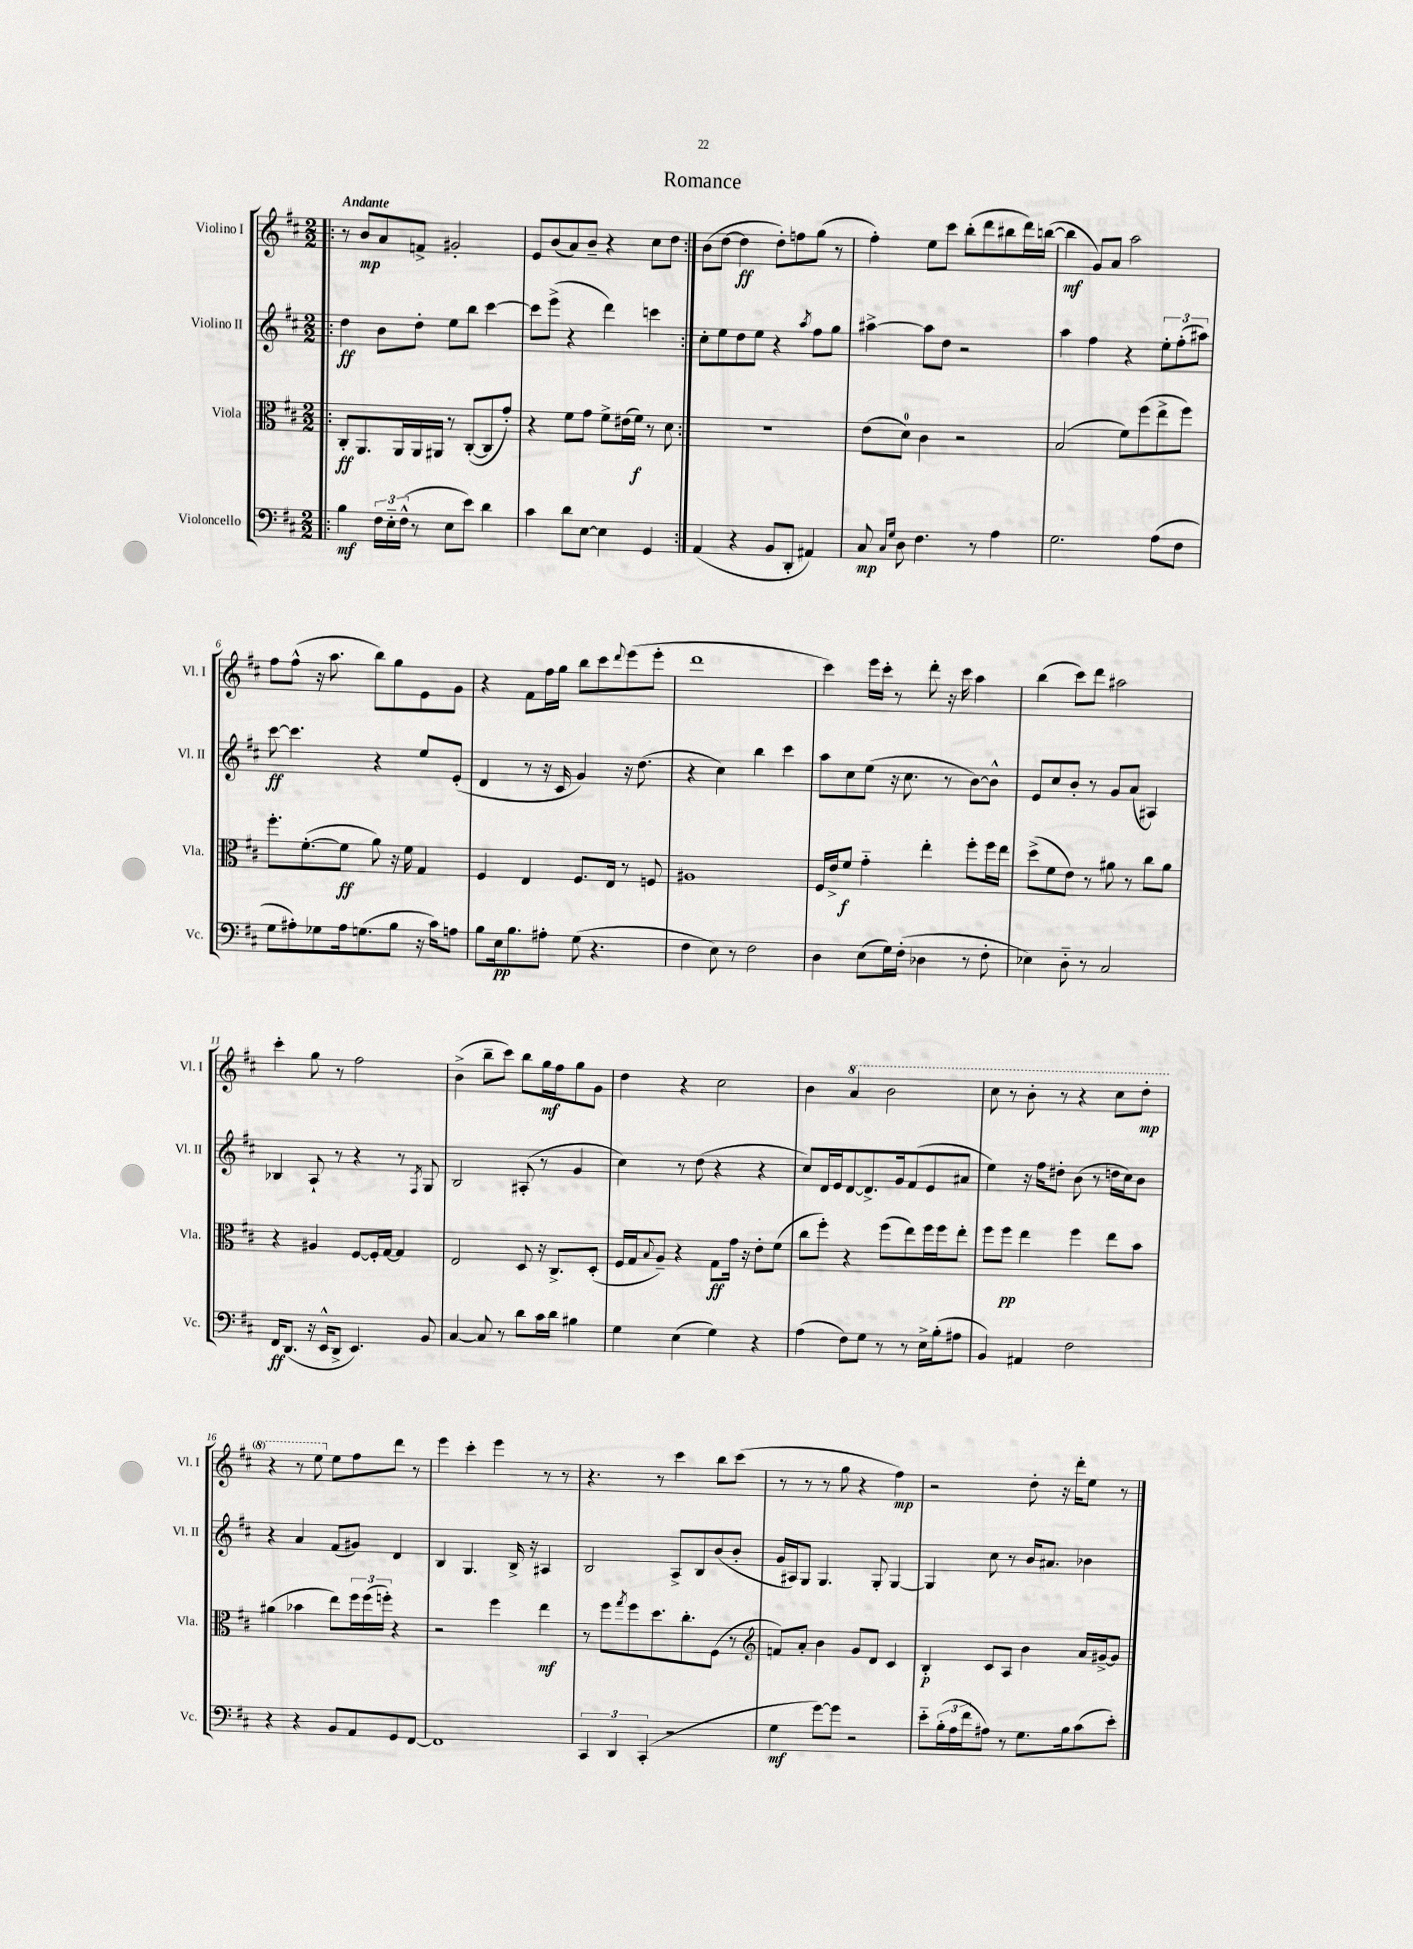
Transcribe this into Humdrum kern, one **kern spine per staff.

**kern	**kern	**kern	**kern
*staff4	*staff3	*staff2	*staff1
*clefF4	*clefC3	*clefG2	*clefG2
*k[f#c#]	*k[f#c#]	*k[f#c#]	*k[f#c#]
*M2/2	*M2/2	*M2/2	*M2/2
=!|:	=!|:	=!|:	=!|:
4B	8C#'	4dd	8r
.	8.AA	.	8b
24F#	.	8b	8a
24E'~	.	.	.
.	16AA	.	.
(24F#^^	.	.	.
8r	16AA	8dd'	8f^
.	16AA#	.	.
8E	8r	8ee	2g#'
8e)	([8C#'	8bb	.
4d	8C#]	[4ccc#	.
.	8g')	.	.
=	=	=	=
4c#	4r	8ccc#]	8e
.	.	(8eee^	(8b
8d	8f#	4r	8a)
[8E	8g	.	8b~
4E]	8f#^	4ddd)	4r
.	(16e#	.	.
.	16f#)	.	.
4GG	8r	4ccc	8cc#
.	8d	.	8dd
=:|!	=:|!	=:|!	=:|!
(4AA	1r	8cc#'	(8b
.	.	8ee	[8dd
4r	.	8dd	4dd]
.	.	8ee	.
8BB	.	4r	8dd')
8DD'	.	.	8ff
.	.	8qaa	.
4AA#)	.	8ff#	(8gg
.	.	8gg	8r
=	=	=	=
8C#	(8e	[4aa#^	4ff#')
16qqC#	.	.	.
16qqG	.	.	.
8D	8d)	.	.
4.F#	4c#	8aa#]	8ee
.	.	8dd	8ccc#
.	2r	2r	(8bb'
8r	.	.	8ddd
4A	.	.	8bb#
.	.	.	16ddd)
.	.	.	([16bb
=	=	=	=
2.G	(2B	4aa	4bb]
.	.	4ff#	8g)
.	.	.	8a
.	8f#)	4r	2aa
.	(8ff#	.	.
(8A	8ee^	12ee'	.
.	.	(12ff#'	.
8F#	8ff#)	.	.
.	.	12aa#)	.
=	=	=	=
8G	8.ff#'	[8ccc#	8ff#
8A#')	.	4.ccc#]	(8ff#^^
.	([8.f#'	.	.
8G-	.	.	16r
.	.	.	8.aa
16A#	8f#]	.	.
(8.G	.	.	.
.	8a)	4r	8bb)
8B	16r	.	8gg
.	16f#	.	.
16r	4G	8ee	8e
16c#)	.	.	.
8A	.	(8e'	8g
=	=	=	=
8B	4F#	4d	4r
16E	.	.	.
8.B	.	.	.
.	4E	8r	8f#
8A#'	.	16r	16ff#
.	.	16c#	16gg
(8G	8.F#	4g)	8bb
4.r	.	.	8ccc#
.	16E	.	.
.	.	.	8qqddd
.	8r	16r	(8eee
.	.	(8.dd	.
.	8F	.	8eee'
=	=	=	=
4F#	1A#	4r	1ddd
8E)	.	4cc#)	.
8r	.	.	.
2F#	.	4bb	.
.	.	4ccc#	.
=	=	=	=
4D	16F#	8aa	4ccc#)
.	16e^	.	.
.	8f#	8cc#	.
(8E	4g'~	(8ee	16eee
.	.	.	16ccc#'
16G)	.	16r	8r
(16F#'	.	8.cc#	.
4D-	4ee'	.	8ddd'
.	.	8r	16r
.	.	.	16ccc#
8r	8ff#'	[8b)	4aa
8F#'	16ff#	8b^^]	.
.	16ee	.	.
=	=	=	=
4E-)	(8dd^	8e	(4bb
.	8f#	8cc#	.
8D'~	8e)	8b'	8ccc#)
8r	8r	8r	8ddd
2C#	8a#	8g	2aa#
.	8r	(8a	.
.	8cc#	4A#)	.
.	8a#	.	.
=	=	=	=
16FF#	4r	4B-	4ccc#'
(8.DD	.	.	.
16r	4A#	8A`	8gg
16EE^^	.	.	.
8DD^	.	8r	8r
4.EE)	[8F#	4r	2ff#
.	16F#']	.	.
.	[16G	.	.
.	4G]	8r	.
.	.	8qF#	.
8BB	.	8G	.
=	=	=	=
[4C#	2E	2B	(4b^
8C#]	.	.	8bb~
8r	.	.	8ccc#)
8d	8D	(8A#'	8bb
16c#	16r	8r	16gg
16d	8.C#^	.	16ff#
4B#	.	4g	8gg
.	(8D'	.	8g
=	=	=	=
4G	16F#	4cc#)	4dd
.	16G	.	.
.	8qqB	.	.
.	8A~)	.	.
(4E	4r	8r	4r
.	.	(8dd	.
4G)	8G	4r	2cc#
.	16g	.	.
.	16r	.	.
4r	8e'	4r	.
.	(8f#	.	.
=	=	=	=
(4A	8cc#	8cc#)	4b
.	8ff#')	16d	.
.	.	16e	.
8F#)	4r	[8d	4aa
8G	.	8.d^]	.
8r	(8ff#	.	2bb
.	.	16g	.
8r	8ee)	(8f#	.
16E^	16ff#	8e	.
(16B'	16ff#	.	.
8A#	8ee'	8a#	.
=	=	=	=
4BB)	8ff#	4ee)	8ccc#
.	8ff#	.	8r
4AA#	4ee	16r	8bb'
.	.	16ff#	.
.	.	8dd#'	8r
2F#	4ff#	(8b	4r
.	.	8r	.
.	8ee	16dd	8ccc#
.	.	16cc#)	.
.	8b	8b	8ddd'
=	=	=	=
4r	(4a#	4r	4r
4r	4b-	4a	8r
.	.	.	8eee
8BB	8ee)	(8f#	8ee
8AA	24ff#	8g#)	8ff#
.	(24ff#	.	.
.	24ff')	.	.
8GG	4r	4d	8ddd
[8FF#	.	.	8r
=	=	=	=
1FF#]	2r	4B	4eee
.	.	4.G	4ccc#'
.	4ff#	.	4eee
.	.	16B^	.
.	.	16r	.
.	4ee	4A#	8r
.	.	.	8r
=	=	=	=
6CC#	8r	2B	4.r
.	8ff#	.	.
6DD	.	.	.
.	8qgg	.	.
.	8ff#	.	.
(6CC#'	.	.	.
.	8.dd	.	8r
2r	.	8A^	4ccc#
.	8.cc#'	.	.
.	.	8B	.
.	(8F#	(8b	8bb
.	8r	8b'	(8ccc#
=	=	=	=
*	*clefG2	*	*
4G	8f)	16g	8r
.	.	16A#)	.
.	8a'	8G	8r
[8g)	4b	4.G	8r
8g]	.	.	8gg
2r	8g	.	4r
.	8d	8G'	.
.	4c#	[4G	4ff#)
=	=	=	=
8e'~	4B'	4G]	2r
(24B'	.	.	.
24A	.	.	.
24f#	.	.	.
8A#)	8c#	8cc#	.
8r	8A	8r	.
8.G	4b	16b	8dd'
.	.	8.a#	.
.	.	.	16r
16B	.	.	16ddd'
(8c#	16a	4b-	8ee
.	[16g#^	.	.
8e')	8g#]	.	8r
==	==	==	==
*-	*-	*-	*-
